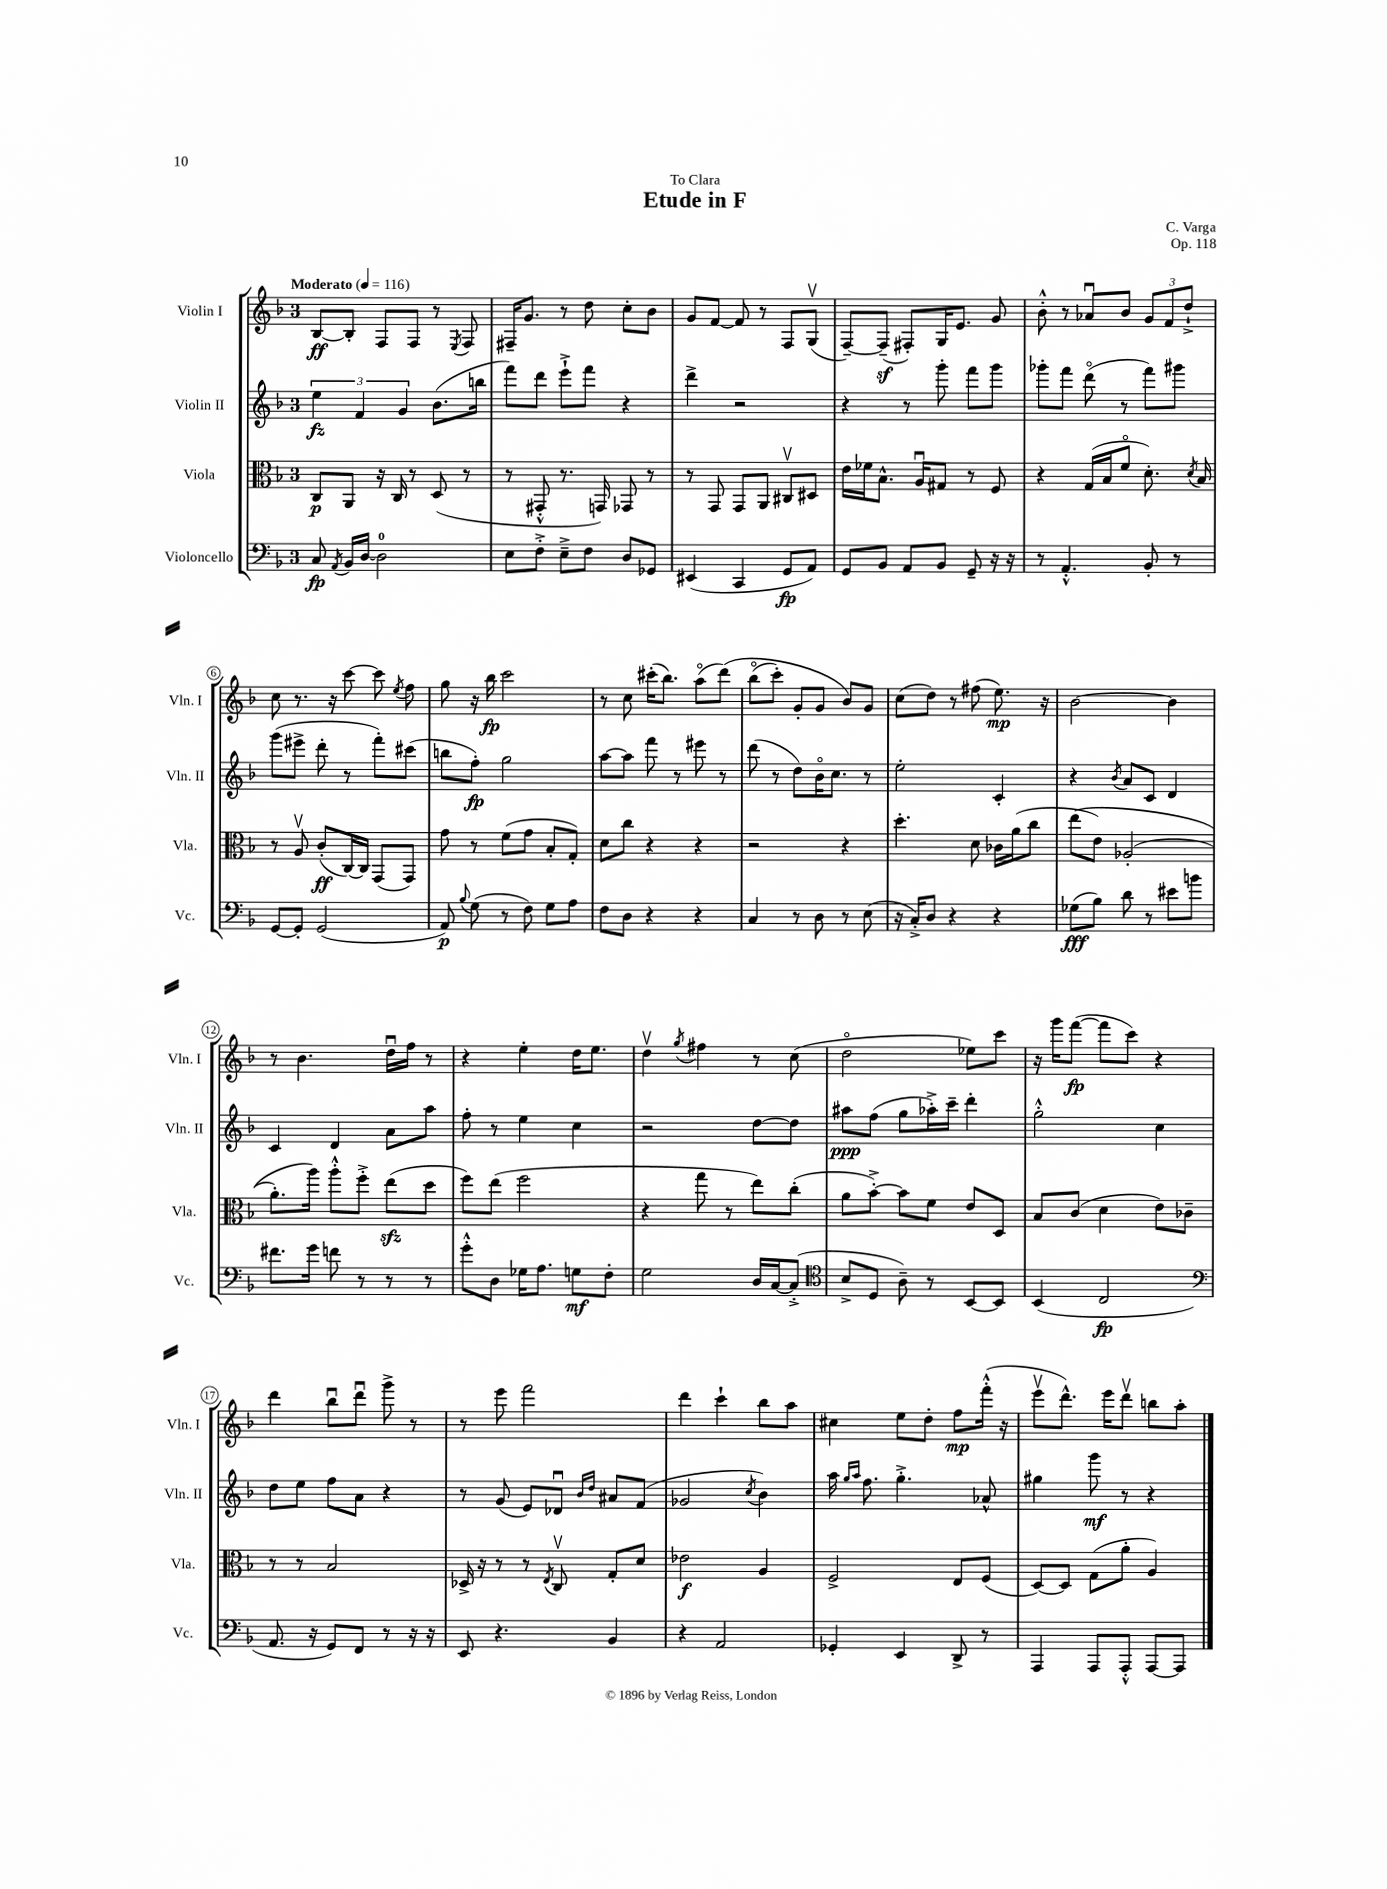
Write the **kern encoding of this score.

**kern	**kern	**kern	**kern
*staff4	*staff3	*staff2	*staff1
*clefF4	*clefC3	*clefG2	*clefG2
*k[b-]	*k[b-]	*k[b-]	*k[b-]
*M3/4	*M3/4	*M3/4	*M3/4
*MM116	*MM116	*MM116	*MM116
8C/	8C/L	6ee\	[8B-/L
8qAA/	.	.	.
16BB-/LL	8AA/J	.	8B-'/]J
.	.	6f/	.
[16D/JJ	.	.	.
2D\]	16r	.	8F/L
.	16C/	.	.
.	.	6g/	.
.	8r	.	8F/J
.	(8D/	(8.b-\L	8r
.	.	.	8qE/
.	8r	.	8F/
.	.	16bb\Jk	.
=	=	=	=
8E\L	8r	8fff\L)	16F#~/LK
.	.	.	8.g/J
8F'^\J	8GG#'^^/	8ddd\J	.
8E~^\L	8.r	8eee`^\L	8r
8F\J	.	8fff\J	8dd\
.	16GG/)	.	.
8D/L	8GG-/	4r	8cc'\L
8GG-/J	8r	.	8b-\J
=	=	=	=
(4EE#/	8r	4ddd^\	8g/L
.	8GG/	.	[8f/J
4CC/	8GG/L	2r	8f/]
.	8AA/J	.	8r
8GG/L	8C#v/L	.	8F/L
8AA/J)	8D#/J	.	(8Gv/J
=	=	=	=
8GG/L	16e\LL	4r	[8F~/L)
.	16f-\J	.	.
8BB-/J	8.B-^^\J	.	(8F~/]J
8AA/L	.	8r	8F#'/L)
.	16Au/LK	.	.
8BB-/J	8G#/J	8ggg'\	16G/K
.	.	.	8.e/J
8GG~/	8r	8fff\L	.
16r	8F/	8ggg\J	8g/
16r	.	.	.
=	=	=	=
8r	4r	8ggg-'\L	8b-'^^\
4.AA'^^/	.	8fff\J	8r
.	(16G/LL	(8dddo\	8a-u/L
.	16B-/J	.	.
.	8fo/J	8r	8b-/J
8BB-'/	8.d'\)	8fff\L)	12g/L
.	.	.	12f/
8r	.	8ggg#\J	.
.	.	.	12dd`^/J
.	8qd/	.	.
.	16B-/	.	.
=	=	=	=
[8GG/L	8r	(8ggg\L	8cc\
8GG'/]J	8Av/	8eee#^\J	8.r
(2GG/	(8c'/L	8ddd'\	.
.	.	.	16r
.	[16C/L)	8r	[8ccc\
.	16C/]JJ	.	.
.	(8GG/L	8fff'\L)	8ccc\]
.	.	.	8qee/
.	8GG/J)	(8ccc#\J	8ff\
=	=	=	=
8AA/)	8g\	8bb\L	8gg\
8qqB-/	.	.	.
(8G\	8r	8ff'\J)	16r
.	.	.	16bb-\
8r	(8f\L	2gg\	2ccc\
8F\)	8g\J	.	.
8G\L	8B-'/L	.	.
8A\J	8G'/J)	.	.
=	=	=	=
8F\L	8d\L	[8aa\L	8r
8D\J	8cc\J	8aa\]J	8cc\
4r	4r	8fff\	(16ccc#'\LK
.	.	.	8.bb-\J)
.	.	8r	.
4r	4r	8eee#\	(8aao\L
.	.	8r	&(8ddd\J)
=	=	=	=
4C/	2r	(8ddd\	(8bb-o\L
.	.	8r	8ccc'\J)
8r	.	8dd\L)	8g'/L
8D\	.	16b-o\K	8g/J
.	.	8.cc\J	.
8r	4r	.	8b-/L&)
(8E\	.	8r	8g/J
=	=	=	=
16r	4.dd'\	2ee'\	(8cc\L
16C'^/LK)	.	.	.
8D/J	.	.	8dd\J)
4r	.	.	8r
.	8d\	.	(8ff#\
4r	16c-\LL	4c'/	8.ee\)
.	(16a\J	.	.
.	8cc\J	.	.
.	.	.	16r
=	=	=	=
(8G-\L	&(8ee\L	4r	[2b-\
8B-\J)	8e\J)	.	.
.	.	8qb-/	.
8d\	(2A-'/	8a/L	.
8r	.	8c/J	.
8e#\L	.	4d/	4b-\]
8b\J	.	.	.
=	=	=	=
8.f#\L	8.a'\L)	4c/	8r
.	.	.	4.b-\
16g\Jk	16aa\Jk&)	.	.
8f\	8aa'^^\L	4d/	.
8r	8ff'^\J	.	.
8r	(8ee\L	8a\L	16ddu\LL
.	.	.	16ff\JJ
8r	8dd\J	8aa\J	8r
=	=	=	=
8g'^^\L	8ff\L)	8ff'\	4r
8D\J	(8ee\J	8r	.
16G-\LK	2ff\	4ee\	4ee'\
8.A\J	.	.	.
8G\L	.	4cc\	16dd\LK
.	.	.	8.ee\J
8F'\J	.	.	.
=	=	=	=
2G\	4r	2r	4ddv\
.	.	.	8qgg/
.	8gg\	.	4ff#\
.	8r	.	.
16D/LL	8ee\L)	[8dd\L	8r
[16C/J	.	.	.
(8C'^/]J	(8cc'\J	8dd\]J	(8cc\
=	=	=	=
*clefC4	*	*	*
8B-^/L	8a\L	8aa#\L	2ddo\
8D/J	[8b-'^\J)	(8ff\J	.
8A~\)	8b-\]L	8gg\L	.
8r	8f\J	16aa-'^\L)	.
.	.	16ccc~\JJ	.
[8BB-/L	8e/L	4ddd'\	8ee-\L)
8BB-/]J	8D/J	.	8ccc\J
=	=	=	=
(4BB-/	8B-/L	2gg'^^\	16r
.	.	.	16ggg\LK
.	(8c/J	.	([8fff\J
2C/	4d\	.	8fff\]L
.	.	.	8ccc\J)
.	8e\L)	4cc\	4r
.	8c-~\J	.	.
=	=	=	=
*clefF4	*	*	*
8.AA/	8r	8dd\L	4ddd\
.	8r	8ee\J	.
16r	.	.	.
8GG/L)	2B-/	8ff\L	8bb-u\L
8FF/J	.	8a\J	8dddu\J
8r	.	4r	8ggg^\
16r	.	.	8r
16r	.	.	.
=	=	=	=
8EE/	16D-^/	8r	8r
.	16r	.	.
4.r	8r	(8g/	8eee\
.	8r	8e/L)	2fff\
.	8qE/	.	.
.	8Cv/	8d-u/J	.
.	.	16qqb-/LL	.
.	.	16qqdd/JJ	.
4BB-/	8G'/L	8a#/L	.
.	8d/J	(8f/J	.
=	=	=	=
4r	2e-\	2g-/	4ddd\
2AA/	.	.	4ccc`\
.	.	8qcc/	.
.	4A/	4b-\)	8bb-\L
.	.	.	8aa\J
=	=	=	=
4GG-'/	2F^/	16aa\	4cc#\
.	.	16qqgg/LL	.
.	.	16qqaa/JJ	.
.	.	8.ff\	.
4EE/	.	4.gg'^\	8ee\L
.	.	.	8dd'\J
8DD^/	8E/L	.	8ff\L
8r	(8F/J	8a-^^/	(16fff'^^\Jk
.	.	.	16r
=	=	=	=
4AAA/	[8D/L)	4gg#\	8eeev\L
.	8D/]J	.	8.ddd^^\J)
8AAA/L	(8G\L	8ggg\	.
.	.	.	16eee\LK
8AAA'^^/J	8a'\J	8r	8dddv\J
[8AAA/L	4A/)	4r	8bb\L
8AAA/]J	.	.	8aa'\J
==	==	==	==
*-	*-	*-	*-
